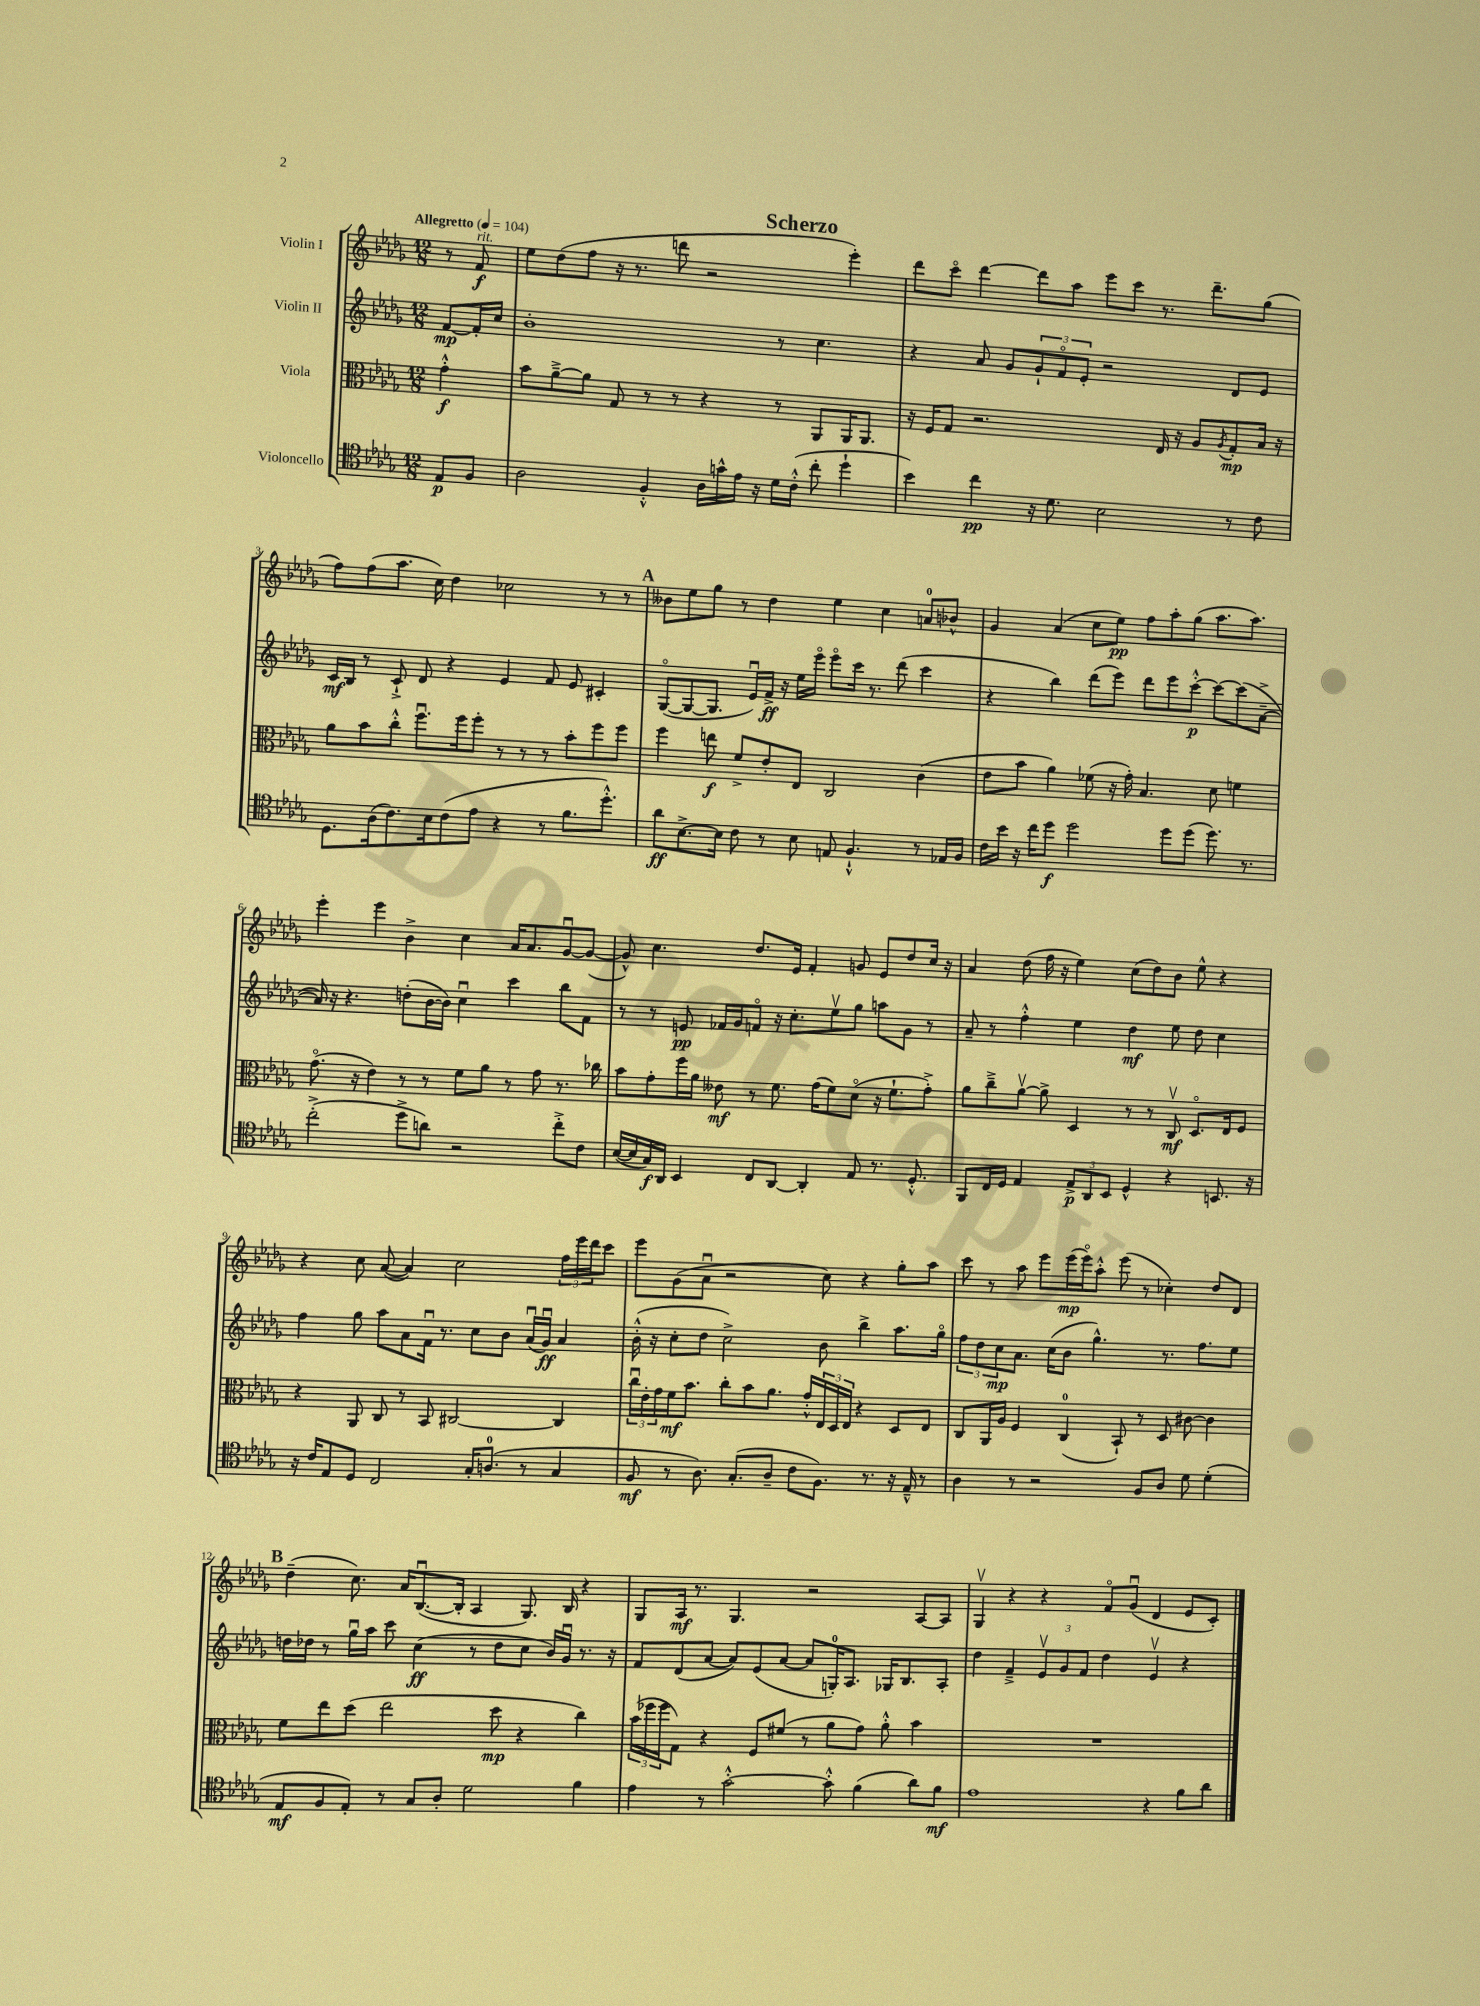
\header { title = "Scherzo" }
<<
\new StaffGroup <<
\new Staff = "s0" \with { instrumentName = "Violin I" } {
    \clef treble \key des \major \numericTimeSignature \time 12/8 \partial 4 \tempo "Allegretto" 4 = 104
    r8 f'8\f^\markup { \italic "rit." } |
    ees''8 des''8( f''8 r16 r8. d'''8 r2 ees'''4-.) |
    des'''8 c'''8\flageolet des'''4~ des'''8 aes''8 ees'''8 c'''8 r8. des'''8.-- ges''8( |
    f''8) f''8( aes''8. c''16) des''4 ces''2 r8 r8 |
    \mark \markup { \bold "A" } beses'8 ees''8 ges''8 r8 des''4 ees''4 c''4 a'8-0 bes'8-^ |
    ges'4 aes'4( c''8 ees''8\pp) f''8 aes''8-. ges''8( aes''8. aes''8.) |
    ees'''4-. ees'''4 bes'4-> c''4 aes'16 aes'8. ges'8~\downbow ges'8~( |
    ges'8-^) c''4. des''8. ees'16 f'4-. g'8 ees'8 des''8 c''16 r16 |
    aes'4 des''8( f''16 r16 ees''4) c''8( des''8) bes'8 ees''8-^ r4 |
    r4 c''8 aes'8~( aes'4) c''2 \tuplet 3/2 { f''16 ees'''16 des'''16 } c'''8 |
    ees'''8 ges'8( aes'8\downbow r2 c''8) r4 ges''8-. aes''8 |
    c'''8 r8 aes''8 ees'''8 ees'''16\mp( ees'''16\flageolet) aes''8-.-^ ees'''8( r8 ces''4-.) des''8 des'8 |
    \mark \markup { \bold "B" } des''4--( c''8.) aes'16 bes8.~\downbow( bes16-. aes4 ges8.) bes16 r4 |
    ges8 aes16\mf r8. ges4. r2 aes8~ aes8 |
    ges4\upbow r4 r4 f'8\flageolet ges'8\downbow( des'4 ees'8 c'8-.) \bar "|." |
}
\new Staff = "s1" \with { instrumentName = "Violin II" } {
    \clef treble \key des \major \numericTimeSignature \time 12/8 \partial 4
    f'8~\mp f'16-. c''16 |
    bes'1-. r8 c''4. |
    r4 aes'8 ges'8 \tuplet 3/2 { ges'8-! f'8\flageolet ees'8-. } r2 des'8 ees'8 |
    c'16\mf bes16 r8 c'8-!-> des'8 r4 ees'4 f'8 ees'8 cis'4-. |
    \mark \markup { \bold "A" } ges8~\flageolet( ges8~ ges8. ees'16\downbow) f'16->\ff r16 ees''16 ees'''16\flageolet ees'''8\flageolet c'''16 r8. des'''8( c'''4 |
    r4 bes''4) des'''8( ees'''8) des'''8 ees'''8 c'''8~-.-^\p c'''8~ c'''8( aes'8~---> |
    aes'16) r16 r4. d''8-.( bes'16~ bes'16) c''4\downbow c'''4 bes''8 f'8 |
    r8 r8 e'8\pp fes'16 ges'16 f'8\flageolet r16 c''8.-. ees''8\upbow ges''8 a''8 ges'8 r8 |
    aes'8-- r8 f''4-.-^ ees''4 des''4\mf ees''8 des''8 c''4 |
    f''4 ges''8 aes''8 aes'8 f'16\downbow r8. c''8 bes'8 aes'16\downbow( ges'16\downbow\ff) aes'4 |
    bes'16-.-^( r16 c''8-. des''8 c''2->) bes'8 bes''4-> aes''8. ges''16\flageolet |
    \tuplet 3/2 { f''8 des''8 c''8\mp } aes'8. c''16( bes'8 ges''4.-^) r8. f''8. ees''8 |
    \mark \markup { \bold "B" } d''16 des''16 r8 ges''16\downbow aes''16 c'''8 c''4\ff( r8 des''8 c''8 bes'16) ges'16\downbow r8. r16 |
    f'8 des'8( aes'8~ aes'8) ees'8( aes'8~ aes'8 g16-0-.) aes8. ges16 bes8. aes8-. |
    des''4 f'4---> \tuplet 3/2 { ees'8\upbow ges'8 f'8 } des''4 ees'4\upbow r4 \bar "|." |
}
\new Staff = "s2" \with { instrumentName = "Viola" } {
    \clef alto \key des \major \numericTimeSignature \time 12/8 \partial 4
    ges'4-.-^\f |
    bes'8 aes'8~---> aes'8 ges8 r8 r8 r4 r8 aes,8 aes,16 aes,8. |
    r16 f16 ges8 r2. ees16 r16 aes8 \acciaccatura { aes8 } ges8-.\mp bes16 r16 |
    aes'8 bes'8 c''8-.-^ f''8.\downbow f''16 f''8-. r8 r8 r8 bes'8-. f''8 f''8 |
    \mark \markup { \bold "A" } f''4 e''8\f f'8-> ees'8-. ees8 c2 c'4( |
    ees'8 bes'8 aes'4) fes'8( r16 ges'16-.) bes4. des'8 f'4 |
    ges'8.\flageolet( r16 ees'4) r8 r8 f'8 aes'8 r8 ges'8 r8. ces''16 |
    bes'8 ges'8-. f''16 aes'16 eeses'8\mf r8 f'8. ges'16( f'8) des'8\flageolet( r16 f'8.-! ges'8-.->) |
    aes'8 c''8---> aes'8~\upbow aes'8-> des4 r8 r8 c8\upbow\mf des8.\flageolet ees16 f8 |
    r4 aes,8 c8 r8 bes,8 cis2~ cis4 |
    \tuplet 3/2 { c''16\downbow ees'16-. ges'16 } f'16\mf bes'8. c''8-. bes'8 aes'8. ges'16-.-^ \tuplet 3/2 { ees16 des16 ees16 } r4 des8 ees8 |
    c8 aes,16 aes16 f4 c4-0( bes,8-!) r8 des8 cis'8~ cis'4 |
    \mark \markup { \bold "B" } f'8 ees''8 des''8( ees''2 des''8\mp r4 c''4) |
    \tuplet 3/2 { bes'16( fes''16 fes''16 } ges8) r4 f8 fis'8( r8 aes'8 ges'8) aes'8-.-^ bes'4 |
    R1. \bar "|." |
}
\new Staff = "s3" \with { instrumentName = "Violoncello" } {
    \clef tenor \key des \major \numericTimeSignature \time 12/8 \partial 4
    ees8\p f8 |
    aes2 f4-.-^ aes16 g'16-^ ees'16 r16 des'16 c'16-.-^( c''8-. des''4-! |
    bes'4) c''4\pp r16 des'8. bes2 r8 c'8 |
    des8. aes16( c'8.) bes16 c'8( ees'8 r4 r8 f'8. des''8.-.-^) |
    \mark \markup { \bold "A" } aes'8\ff bes8.~-> bes16 c'8 r8 bes8 e8 f4.-!-^ r8 ees16 f16 |
    c'16 bes'16 r16 c''16 des''8\f des''2 des''8 des''8( des''8.) r8. |
    c''2-.->( des''8-> a'8) r2 c''8-.-> c'8 |
    bes16~( bes16 ges16\f) aes,16 bes,4 c8 aes,8~ aes,4-. ees8 r8. des8.-.-^ |
    f,8 c16 des16 ees4 \tuplet 3/2 { ees8->\p aes,8 bes,8 } des4-^ r4 b,8. r16 |
    r16 c'16 ees8 des8 c2 ges16-. a8.-0( r8 ges4 |
    f8\mf r8 aes8.) ges8.-.( aes8-- c'8 f8.) r8. r16 ees16---^ r8 |
    aes4 r8 r2 f8 aes8 des'8 des'4-.( |
    \mark \markup { \bold "B" } ees8\mf f8 ees8-.) r8 ges8 aes8-. des'2 f'4 |
    ees'4 r8 ges'2~-.-^ ges'8-.-^ f'4( aes'8) f'8\mf |
    ees'1 r4 f'8 aes'8 \bar "|." |
}
>>
>>
